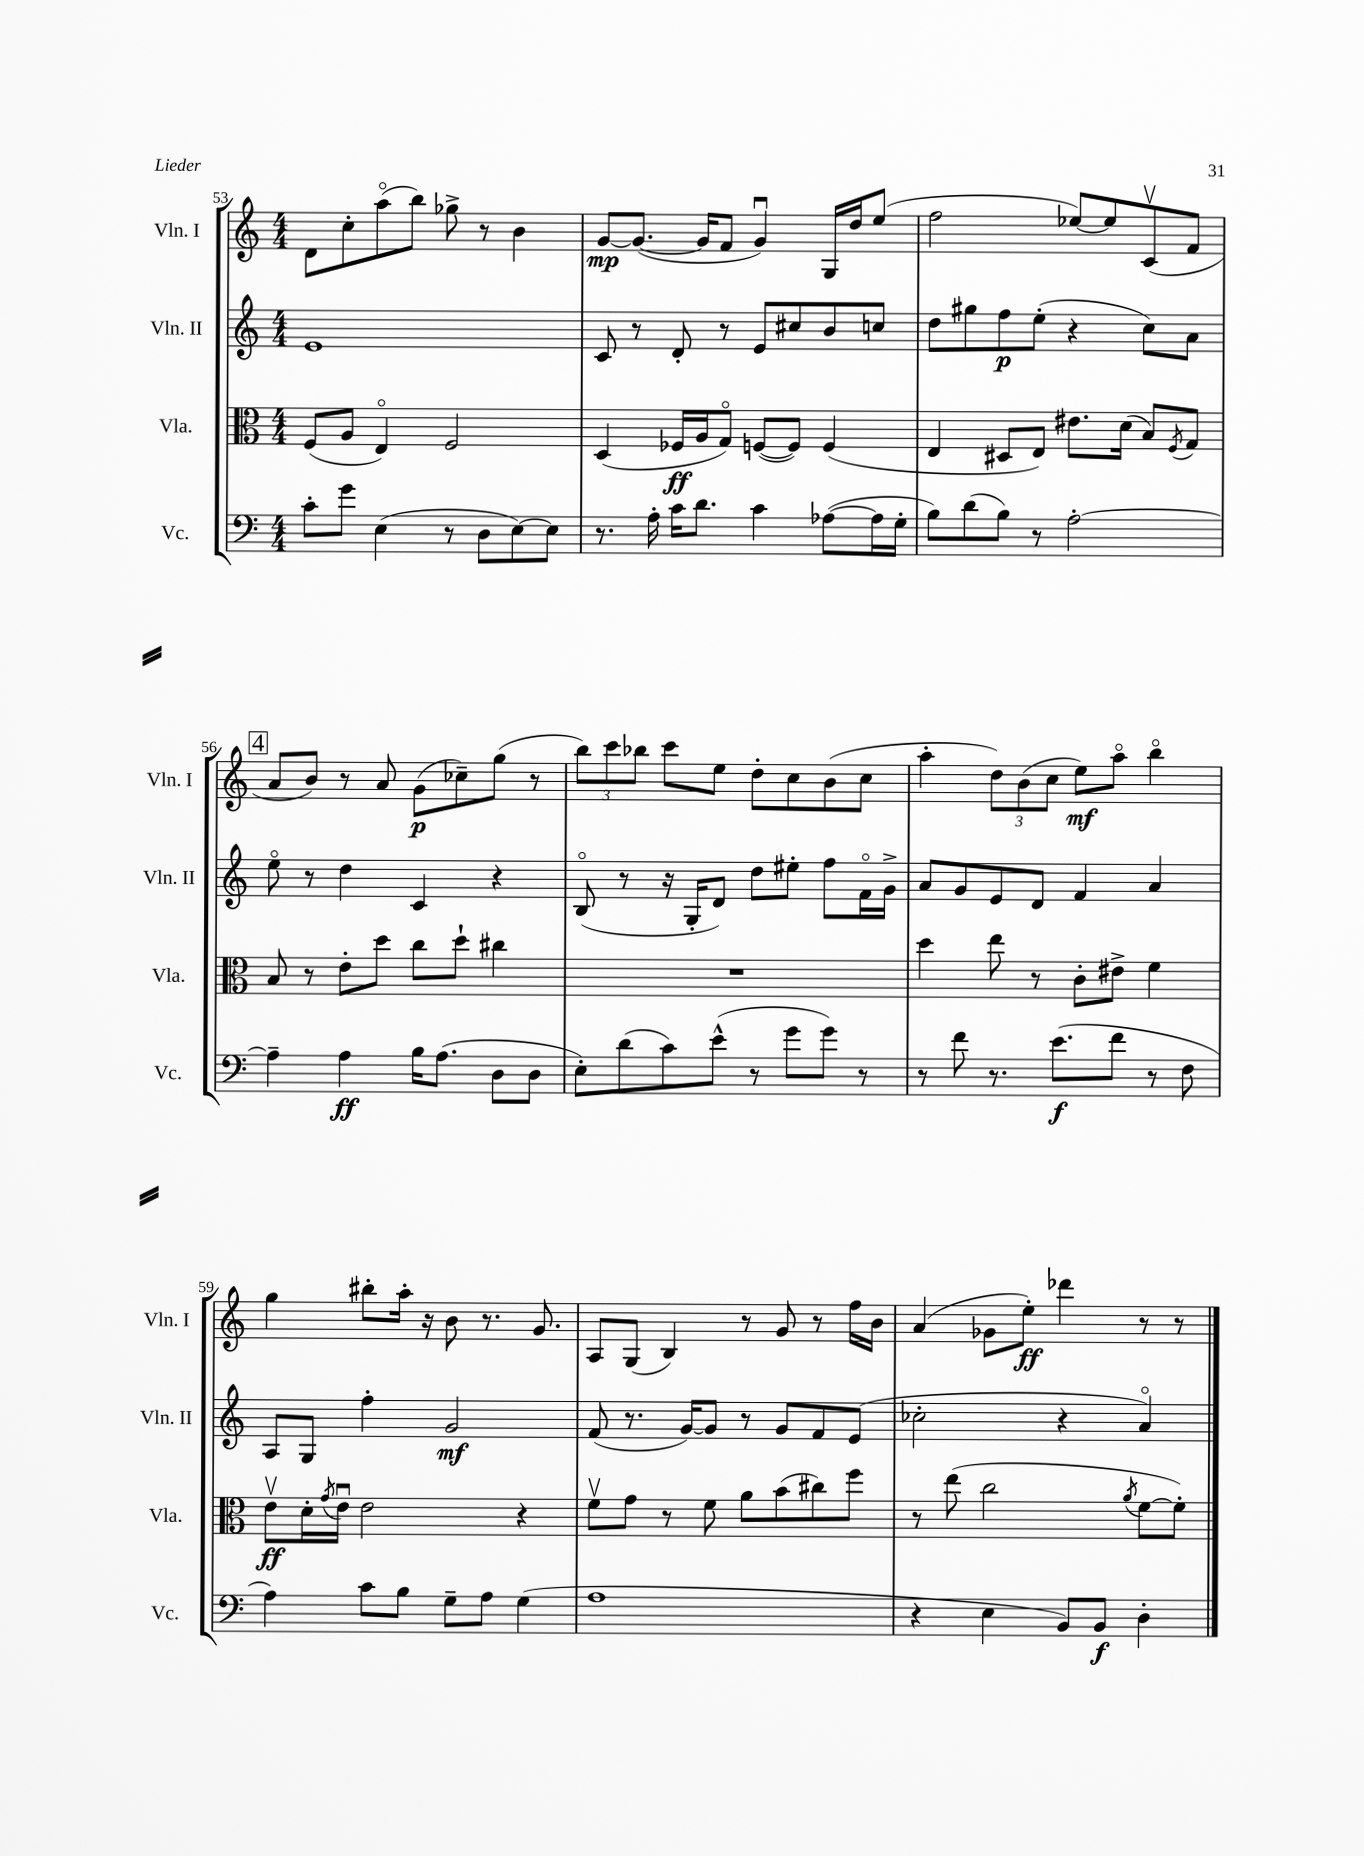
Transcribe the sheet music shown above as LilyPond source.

<<
\new StaffGroup <<
\new Staff = "s0" \with { instrumentName = "Vln. I" shortInstrumentName = "Vln. I" } {
    \clef treble \key c \major \numericTimeSignature \time 4/4
    d'8 c''8-. a''8\flageolet( b''8) ges''8-> r8 b'4 |
    g'8~\mp g'8.~( g'16 f'8 g'4\downbow) g16 d''16 e''8( |
    f''2 ees''8~) ees''8 c'8\upbow( f'8 |
    \mark \markup { \box "4" } a'8 b'8) r8 a'8 g'8\p( ces''8--) g''8( r8 |
    \tuplet 3/2 { b''8) c'''8 bes''8 } c'''8 e''8 d''8-. c''8 b'8( c''8 |
    a''4-. \tuplet 3/2 { d''8) b'8( c''8 } e''8\mf) a''8\flageolet b''4\flageolet |
    g''4 bis''8-. a''16-. r16 b'8 r8. g'8. |
    a8 g8( b4) r8 g'8 r8 f''16 b'16 |
    a'4( ges'8 e''8-.\ff) des'''4 r8 r8 \bar "|." |
}
\new Staff = "s1" \with { instrumentName = "Vln. II" shortInstrumentName = "Vln. II" } {
    \clef treble \key c \major \numericTimeSignature \time 4/4
    e'1 |
    c'8 r8 d'8-. r8 e'8 cis''8 b'8 c''8 |
    d''8 gis''8 f''8\p e''8-.( r4 c''8) a'8 |
    \mark \markup { \box "4" } e''8\flageolet r8 d''4 c'4 r4 |
    b8\flageolet( r8 r16 g16-. d'8) d''8 eis''8-. f''8 f'16\flageolet g'16-> |
    a'8 g'8 e'8 d'8 f'4 a'4 |
    a8 g8 f''4-. g'2\mf |
    f'8( r8. g'16~) g'8 r8 g'8 f'8 e'8( |
    ces''2-. r4 a'4\flageolet) \bar "|." |
}
\new Staff = "s2" \with { instrumentName = "Vla." shortInstrumentName = "Vla." } {
    \clef alto \key c \major \numericTimeSignature \time 4/4
    f8( a8 e4\flageolet) f2 |
    d4( fes16\ff a16 g8\flageolet) f8~( f8) f4( |
    e4 dis8 e8) eis'8. d'16( b8) \acciaccatura { f8 } g8 |
    \mark \markup { \box "4" } b8 r8 e'8-. d''8 c''8 d''8-! cis''4 |
    R1 |
    d''4 e''8 r8 c'8-. eis'8-> f'4 |
    e'8\upbow\ff d'16-. \acciaccatura { g'8 } e'16\downbow e'2 r4 |
    f'8\upbow g'8 r8 f'8 a'8 b'8( cis''8) f''8 |
    r8 e''8( c''2 \acciaccatura { a'8 } f'8~ f'8-.) \bar "|." |
}
\new Staff = "s3" \with { instrumentName = "Vc." shortInstrumentName = "Vc." } {
    \clef bass \key c \major \numericTimeSignature \time 4/4
    c'8-. g'8 e4( r8 d8 e8~) e8 |
    r8. a16-. c'16 d'8. c'4 aes8~( aes16 g16-. |
    b8) d'8( b8) r8 a2~-. |
    \mark \markup { \box "4" } a4-- a4\ff b16 a8.( d8 d8 |
    e8-.) d'8( c'8) e'8-^( r8 g'8 g'8) r8 |
    r8 f'8 r8. e'8.\f( f'8 r8 f8 |
    a4) c'8 b8 g8-- a8 g4( |
    a1 |
    r4 e4 b,8) b,8\f d4-. \bar "|." |
}
>>
>>
\layout { \context { \Score currentBarNumber = #53 } }
